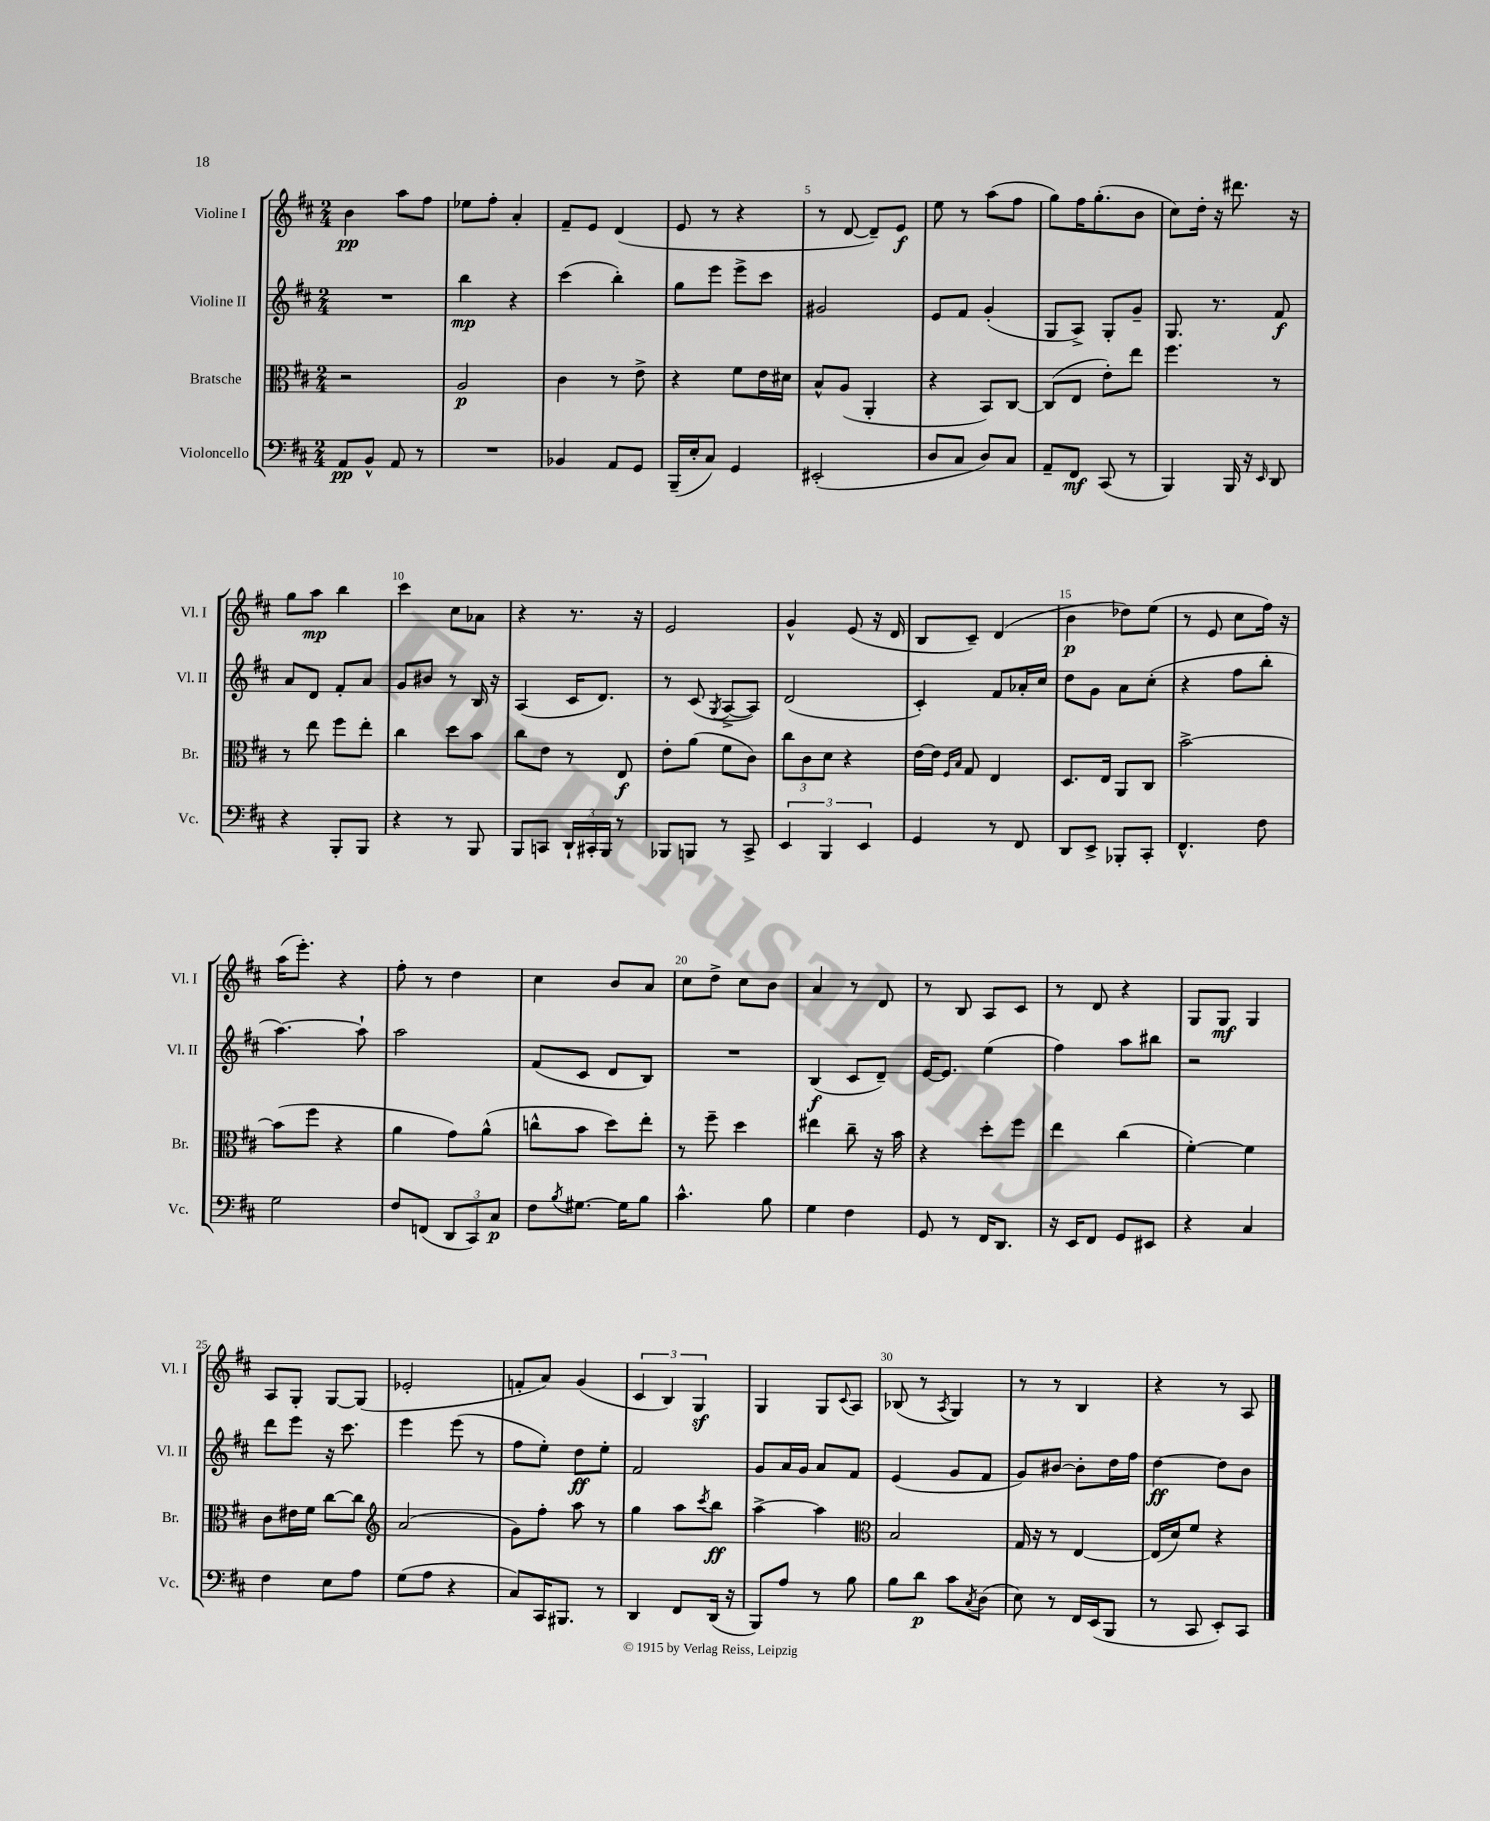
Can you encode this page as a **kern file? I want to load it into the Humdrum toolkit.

**kern	**kern	**kern	**kern
*staff4	*staff3	*staff2	*staff1
*clefF4	*clefC3	*clefG2	*clefG2
*k[f#c#]	*k[f#c#]	*k[f#c#]	*k[f#c#]
*M2/4	*M2/4	*M2/4	*M2/4
8AA/L	2r	2r	4b\
8BB^^/J	.	.	.
8AA/	.	.	8aa\L
8r	.	.	8ff#\J
=	=	=	=
2r	2A/	4bb\	8ee-\L
.	.	.	8ff#'\J
.	.	4r	4a'/
=	=	=	=
4BB-/	4c#\	(4ccc#\	8f#~/L
.	.	.	8e/J
8AA/L	8r	4bb'\)	(4d/
8GG/J	8e^\	.	.
=	=	=	=
(16BBB~/LL	4r	8gg\L	8e/
16E'/J	.	.	.
8C#/J)	.	8eee\J	8r
4GG/	8f#\L	8eee^\L	4r
.	16e\L	8ccc#\J	.
.	16d#\JJ	.	.
=	=	=	=
(2EE#'/	8B^^/L	2g#/	8r
.	(8A/J	.	[8d/
.	4AA'/	.	8d~/]L)
.	.	.	8e/J
=	=	=	=
8D/L	4r	8e/L	8ee\
8C#/J	.	8f#/J	8r
8D/L)	8BB/L)	(4g'/	(8aa\L
8C#/J	[8C#/J	.	8ff#\J
=	=	=	=
8AA~/L	(8C#/]L	8G/L	8gg\L)
8FF#/J	8E/J	8A^/J)	16ff#\K
.	.	.	(8.gg'\
(8CC#/	8e'\L)	8G'/L	.
8r	8ee\J	8g~/J	8b\J
=	=	=	=
4BBB/)	4.ff#\	8.G/	8cc#\L)
.	.	.	16dd'\Jk
.	.	8.r	16r
16BBB/	.	.	8.ddd#\
16r	.	.	.
16qqEE/	.	.	.
8DD/	8r	8f#/	.
.	.	.	16r
=	=	=	=
4r	8r	8a/L	8gg\L
.	8ee\	8d/J	8aa\J
8BBB'/L	8ff#\L	8f#'/L	4bb\
8BBB/J	8ee'\J	8a/J	.
=	=	=	=
4r	4cc#\	8g/L	4ccc#\
.	.	8b#/J	.
8r	8dd\L	8r	8cc#\L
8BBB/	8b\J	16B/	8a-\J
.	.	16r	.
=	=	=	=
8BBB/L	8cc#\L	(4A/	4r
8CC/J	8e\J	.	.
24DD`/LL	8r	16c#/LK	8.r
24CC#'/	.	.	.
.	.	8.d/J)	.
24BBB/JJ	.	.	.
8r	8E/	.	.
.	.	.	16r
=	=	=	=
8BBB-/L	8e'\L	8r	2e/
8BBB/J	(8a\J	(8c#/	.
.	.	8qG/	.
8r	8f#\L	[8A^/L	.
8CC#^/	8c#\J)	8A/]J)	.
=	=	=	=
6EE/	12cc#\L	(2d/	4g^^/
.	12c#\	.	.
6BBB/	12d\J	.	.
.	4r	.	(8e/
6EE/	.	.	.
.	.	.	16r
.	.	.	16d/
=	=	=	=
4GG/	[16e\LL	4c#'/)	8B/L
.	16e\]JJ	.	.
.	16qqF#/LL	.	.
.	16qqB/JJ	.	.
.	8G/	.	8c#~/J)
8r	4E/	8f#/L	(4d/
8FF#/	.	16a-'/L	.
.	.	16cc#/JJ	.
=	=	=	=
8DD/L	8.D/L	8dd\L	4b\
8EE^/J	.	8g\J	.
.	16E/Jk	.	.
8BBB-'/L	8AA/L	8a\L	8dd-\L)
8CC#'/J	8C#/J	(8cc#'\J	(8ee\J
=	=	=	=
4.FF#^^/	[2b^\	4r	8r
.	.	.	8e/
.	.	8ff#\L	8cc#\L
8F#\	.	8bb'\J	16ff#\Jk)
.	.	.	16r
=	=	=	=
2G\	(8b\]L	[4.aa\)	(16aa\LK
.	.	.	8.eee'\J)
.	8ff#\J	.	.
.	4r	.	4r
.	.	8aa`\]	.
=	=	=	=
8F#/L	4a\	2aa\	8ff#'\
(8FF/J	.	.	8r
12DD/L	8g\L)	.	4dd\
12CC#/)	.	.	.
.	(8a^^\J	.	.
12C#/J	.	.	.
=	=	=	=
8F#\L	8cc^^\L	(8f#/L	4cc#\
8qB/	.	.	.
[8.G#\J	8b\J	8c#/J	.
.	8dd\L)	8d/L	8b/L
16G#\]LK	.	.	.
8B\J	8ee'\J	8B/J)	8a/J
=	=	=	=
4.c#^^\	8r	2r	8cc#\L
.	8ff#~\	.	8dd^\J
.	4dd\	.	8cc#\L
8B\	.	.	8b\J
=	=	=	=
4G\	4ee#\	(4B/	4a/
4F#\	8cc#~\	8c#/L	8r
.	16r	8d~/J)	8d/
.	16b\	.	.
=	=	=	=
8GG/	4r	[16e/LK	8r
.	.	8.e/]J	.
8r	.	.	8B/
16FF#/LK	8dd'\L	(4ee\	8A/L
8.DD/J	.	.	.
.	8ff#\J	.	8c#/J
=	=	=	=
16r	4ee\	4ff#\)	8r
16EE/LK	.	.	.
8FF#/J	.	.	8d/
8GG/L	(4cc#\	8aa\L	4r
8EE#/J	.	8bb#\J	.
=	=	=	=
4r	[4f#'\)	2r	8G/L
.	.	.	8G/J
4C#/	4f#\]	.	4G/
=	=	=	=
4F#\	8c#\L	8ddd\L	8A/L
.	16e#\L	8eee\J	8G'/J
.	16f#\JJ	.	.
8E\L	[8cc#\L	16r	[8G/L
.	.	8.ccc#\	.
8A\J	8cc#\]J	.	(8G/]J
=	=	=	=
*	*clefG2	*	*
(8G\L	(2a/	4eee\	2e-'/
8A\J	.	.	.
4r	.	(8eee\	.
.	.	8r	.
=	=	=	=
8C#/L)	8g\L)	8ff#\L	8f'/L
16CC#/K	8ff#'\J	8ee'\J)	8a/J)
8.BBB#/J	.	.	.
.	8aa\	8dd\L	(4g/
8r	8r	8ee'\J	.
=	=	=	=
4DD/	4gg\	2f#/	6c#/
.	.	.	6B/)
8FF#/L	8aa\L	.	.
.	.	.	6G/
.	8qccc#/	.	.
(16DD/Jk	8bb\J	.	.
16r	.	.	.
=	=	=	=
8BBB/L)	[4aa^\	8g/L	4G/
8A/J	.	16a/L	.
.	.	16g/JJ	.
8r	4aa\]	8a/L	8G/L
.	.	.	8qqc#/
8B\	.	8f#/J	8A/J
=	=	=	=
*	*clefC3	*	*
8B\L	2B/	(4e/	(8B-/
8d\J	.	.	8r
.	.	.	8qA/
8c#\L	.	8g/L	4G/)
8qC#/	.	.	.
(8D\J	.	8f#/J	.
=	=	=	=
8E\)	16G/	8g/L)	8r
.	16r	.	.
8r	8r	[8b#/J	8r
16FF#/LL	[4E/	8b#'\]L	4B/
(16EE/J	.	.	.
8BBB/J	.	16dd\L	.
.	.	16ff#\JJ	.
=	=	=	=
8r	(16E/]LL	[4dd\	4r
.	16d/J)	.	.
8CC#/	8f#/J	.	.
8EE'/L)	4r	8dd\]L	8r
8CC#/J	.	8b\J	8A/
==	==	==	==
*-	*-	*-	*-
